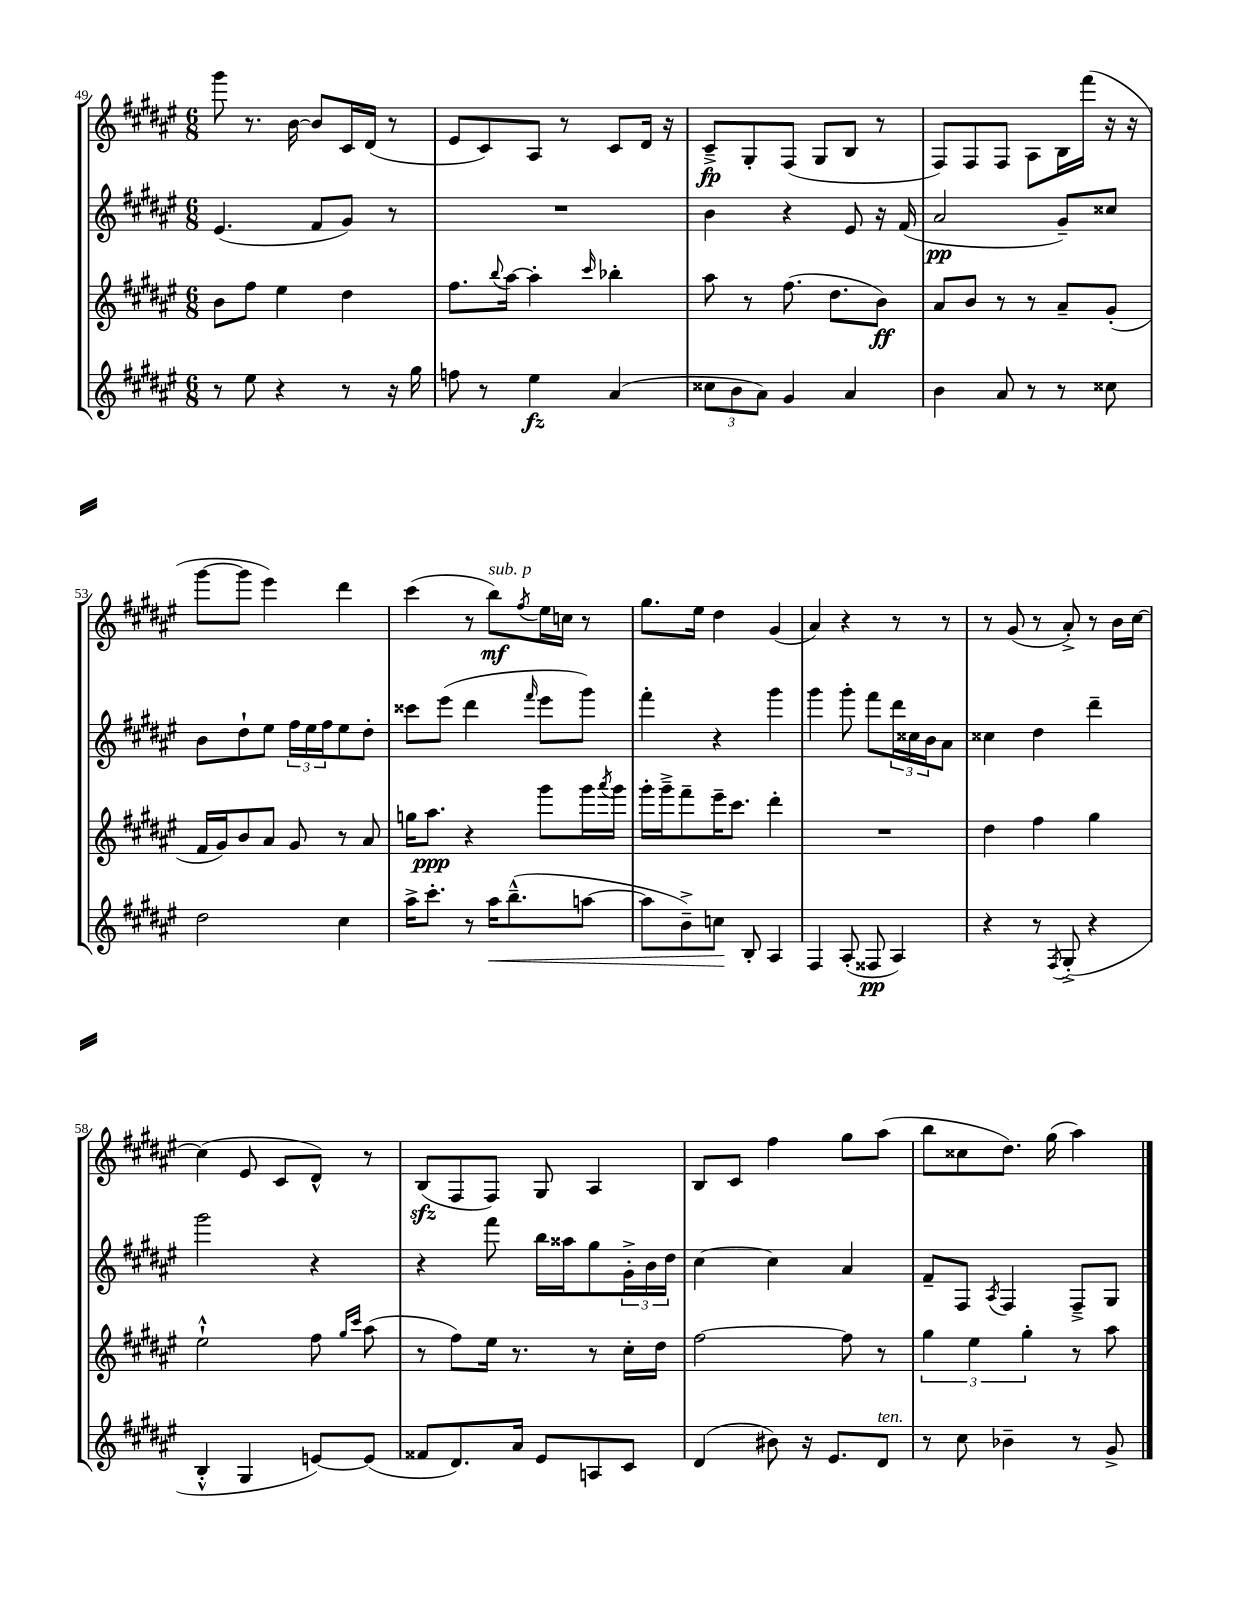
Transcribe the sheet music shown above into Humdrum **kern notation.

**kern	**dynam	**kern	**dynam	**kern	**dynam	**kern	**dynam
*part4	*part4	*part3	*part3	*part2	*part2	*part1	*part1
*staff4	*staff4	*staff3	*staff3	*staff2	*staff2	*staff1	*staff1
*clefG2	*	*clefG2	*	*clefG2	*	*clefG2	*
*k[f#c#g#d#a#e#]	*	*k[f#c#g#d#a#e#]	*	*k[f#c#g#d#a#e#]	*	*k[f#c#g#d#a#e#]	*
*M6/8	*	*M6/8	*	*M6/8	*	*M6/8	*
=49	=49	=49	=49	=49	=49	=49	=49
8r	.	8b\L	.	(4.e#/	.	8ggg#\	.
8ee#\	.	8ff#\J	.	.	.	8.r	.
4r	.	4ee#\	.	.	.	.	.
.	.	.	.	.	.	[16b\	.
.	.	.	.	8f#/L	.	8b/L]	.
8r	.	4dd#\	.	8g#/J)	.	16c#/L	.
.	.	.	.	.	.	(16d#/JJ	.
16r	.	.	.	8r	.	8r	.
16gg#\	.	.	.	.	.	.	.
=50	=50	=50	=50	=50	=50	=50	=50
8ffn\	.	8.ff#\L	.	2.r	.	8e#/L	.
8r	.	.	.	.	.	8c#/)	.
.	.	8qqbb/	.	.	.	.	.
.	.	[16aa#\Jk	.	.	.	.	.
4ee#\	fz	4aa#'\]	.	.	.	8A#/J	.
.	.	.	.	.	.	8r	.
.	.	16qqccc#/	.	.	.	.	.
(4a#/	.	4bb-X'\	.	.	.	8c#/L	.
.	.	.	.	.	.	16d#/Jk	.
.	.	.	.	.	.	16r	.
=51	=51	=51	=51	=51	=51	=51	=51
12cc##X\L	.	8aa#\	.	4b\	.	8c#~^/L	fp
12b\	.	.	.	.	.	.	.
.	.	8r	.	.	.	8G#'/	.
12a#\J)	.	.	.	.	.	.	.
4g#/	.	(8.ff#\	.	4r	.	(8F#/J	.
.	.	.	.	.	.	8G#/L	.
.	.	8.dd#\L	.	.	.	.	.
4a#/	.	.	.	8e#/	.	8B/J	.
.	.	8b\J)	ff	16r	.	8r	.
.	.	.	.	(16f#/	.	.	.
=52	=52	=52	=52	=52	=52	=52	=52
4b\	.	8a#/L	.	2a#/	pp	8F#/L)	.
.	.	8b/J	.	.	.	8F#/	.
8a#/	.	8r	.	.	.	8F#/J	.
8r	.	8r	.	.	.	8A#\L	.
8r	.	8a#~/L	.	8g#~/L)	.	16B\L	.
.	.	.	.	.	.	(16fff#\JJ	.
8cc##X\	.	(8g#'/J	.	8cc##X/J	.	16r	.
.	.	.	.	.	.	16r	.
!!LO:LB:g=z
=53	=53	=53	=53	=53	=53	=53	=53
2dd#\	.	16f#/LL	.	8b\L	.	[8ggg#\L	.
.	.	16g#/J)	.	.	.	.	.
.	.	8b/	.	8dd#`\	.	8ggg#\J]	.
.	.	8a#/J	.	8ee#\J	.	4eee#\)	.
.	.	8g#/	.	24ff#\LL	.	.	.
.	.	.	.	24ee#\	.	.	.
.	.	.	.	24ff#\J	.	.	.
4cc#\	.	8r	.	8ee#\	.	4ddd#\	.
.	.	8a#/	.	8dd#'\J	.	.	.
=54	=54	=54	=54	=54	=54	=54	=54
16aa#^\KL	.	16ggn\KL	.	8ccc##X\L	.	(4ccc#\	.
8.ccc#'\J	.	8.aa#\J	ppp	.	.	.	.
.	.	.	.	(8eee#\J	.	.	.
8r	.	4r	.	4ddd#\	.	8r	.
!	!	!	!	!	!	!LO:TX:a:i:t=sub. p	!
!	!LO:HP:b	!	!	!	!	!	!
16aa#\KL	<	.	.	.	.	8bb\L)	mf
(8.bb~^^\	.	.	.	.	.	.	.
.	.	.	.	16qqfff#/	.	8qff#/	.
.	.	8ggg#\L	.	8eee#\L	.	16ee#\L	.
.	.	.	.	.	.	16ccn\JJ	.
[8aan\J	.	16ggg#\L	.	8ggg#\J)	.	8r	.
.	.	8qaaa#/	.	.	.	.	.
.	.	16ggg#\JJ	.	.	.	.	.
=55	=55	=55	=55	=55	=55	=55	=55
8aa\L]	.	16ggg#'\LL	.	4fff#'\	.	8.gg#\L	.
.	.	16ggg#~^\J	.	.	.	.	.
8b~^\)	.	8fff#~\	.	.	.	.	.
.	.	.	.	.	.	16ee#\Jk	.
8ccn\J	.	16eee#~\K	.	4r	.	4dd#\	.
.	.	8.ccc#\J	.	.	.	.	.
8B'/	[	.	.	.	.	.	.
4A#/	.	4ddd#'\	.	4ggg#\	.	(4g#/	.
=56	=56	=56	=56	=56	=56	=56	=56
4F#/	.	2.r	.	4ggg#\	.	4a#/)	.
(8A#'/	.	.	.	8ggg#'\	.	4r	.
8F##X/	pp	.	.	8fff#\L	.	.	.
4A#/)	.	.	.	24ddd#\L	.	8r	.
.	.	.	.	24cc##X\	.	.	.
.	.	.	.	24b\J	.	.	.
.	.	.	.	8a#\J	.	8r	.
=57	=57	=57	=57	=57	=57	=57	=57
4r	.	4dd#\	.	4cc##X\	.	8r	.
.	.	.	.	.	.	(8g#/	.
8r	.	4ff#\	.	4dd#\	.	8r	.
8qF#/	.	.	.	.	.	.	.
(8G#'^/	.	.	.	.	.	8a#'^/)	.
4r	.	4gg#\	.	4ddd#~\	.	8r	.
.	.	.	.	.	.	16b\LL	.
.	.	.	.	.	.	[16cc#\JJ	.
!!LO:LB:g=z
=58	=58	=58	=58	=58	=58	=58	=58
4B'^^/	.	2ee#`^^\	.	2ggg#\	.	(4cc#\]	.
4G#/	.	.	.	.	.	8e#/	.
.	.	.	.	.	.	8c#/L	.
[8en/L)	.	8ff#\	.	4r	.	8d#^^/J)	.
.	.	16qqgg#/LL	.	.	.	.	.
.	.	16qqccc#/JJ	.	.	.	.	.
(8e/J]	.	(8aa#\	.	.	.	8r	.
=59	=59	=59	=59	=59	=59	=59	=59
8f##X/L	.	8r	.	4r	.	(8Bzz/L	.
8.d#/)	.	8ff#\L)	.	.	.	8F#/	.
.	.	16ee#\Jk	.	8fff#\	.	8F#/J)	.
16a#/Jk	.	8.r	.	.	.	.	.
8e#/L	.	.	.	16bb\LL	.	8G#/	.
.	.	.	.	16aa##X\J	.	.	.
8An/	.	8r	.	8gg#\	.	4A#/	.
8c#/J	.	16cc#'\LL	.	24g#'^\L	.	.	.
.	.	.	.	24b\	.	.	.
.	.	16dd#\JJ	.	.	.	.	.
.	.	.	.	24dd#\JJ	.	.	.
=60	=60	=60	=60	=60	=60	=60	=60
(4d#/	.	[2ff#\	.	[4cc#\	.	8B/L	.
.	.	.	.	.	.	8c#/J	.
8b#X\)	.	.	.	4cc#\]	.	4ff#\	.
16r	.	.	.	.	.	.	.
8.e#/L	.	.	.	.	.	.	.
.	.	8ff#\]	.	4a#/	.	8gg#\L	.
!LO:TX:a:i:t=ten.	!	!	!	!	!	!	!
8d#/J	.	8r	.	.	.	(8aa#\J	.
=61	=61	=61	=61	=61	=61	=61	=61
8r	.	6gg#\	.	8f#~/L	.	8bb\L	.
8cc#\	.	.	.	8F#/J	.	8cc##X\	.
.	.	6ee#\	.	.	.	.	.
.	.	.	.	8qA#/	.	.	.
4b-X~\	.	.	.	4F#/	.	8.dd#\J)	.
.	.	6gg#'\	.	.	.	.	.
.	.	.	.	.	.	(16gg#\	.
8r	.	8r	.	8F#~^/L	.	4aa#\)	.
8g#^/	.	8aa#\	.	8G#/J	.	.	.
==	==	==	==	==	==	==	==
*-	*-	*-	*-	*-	*-	*-	*-
